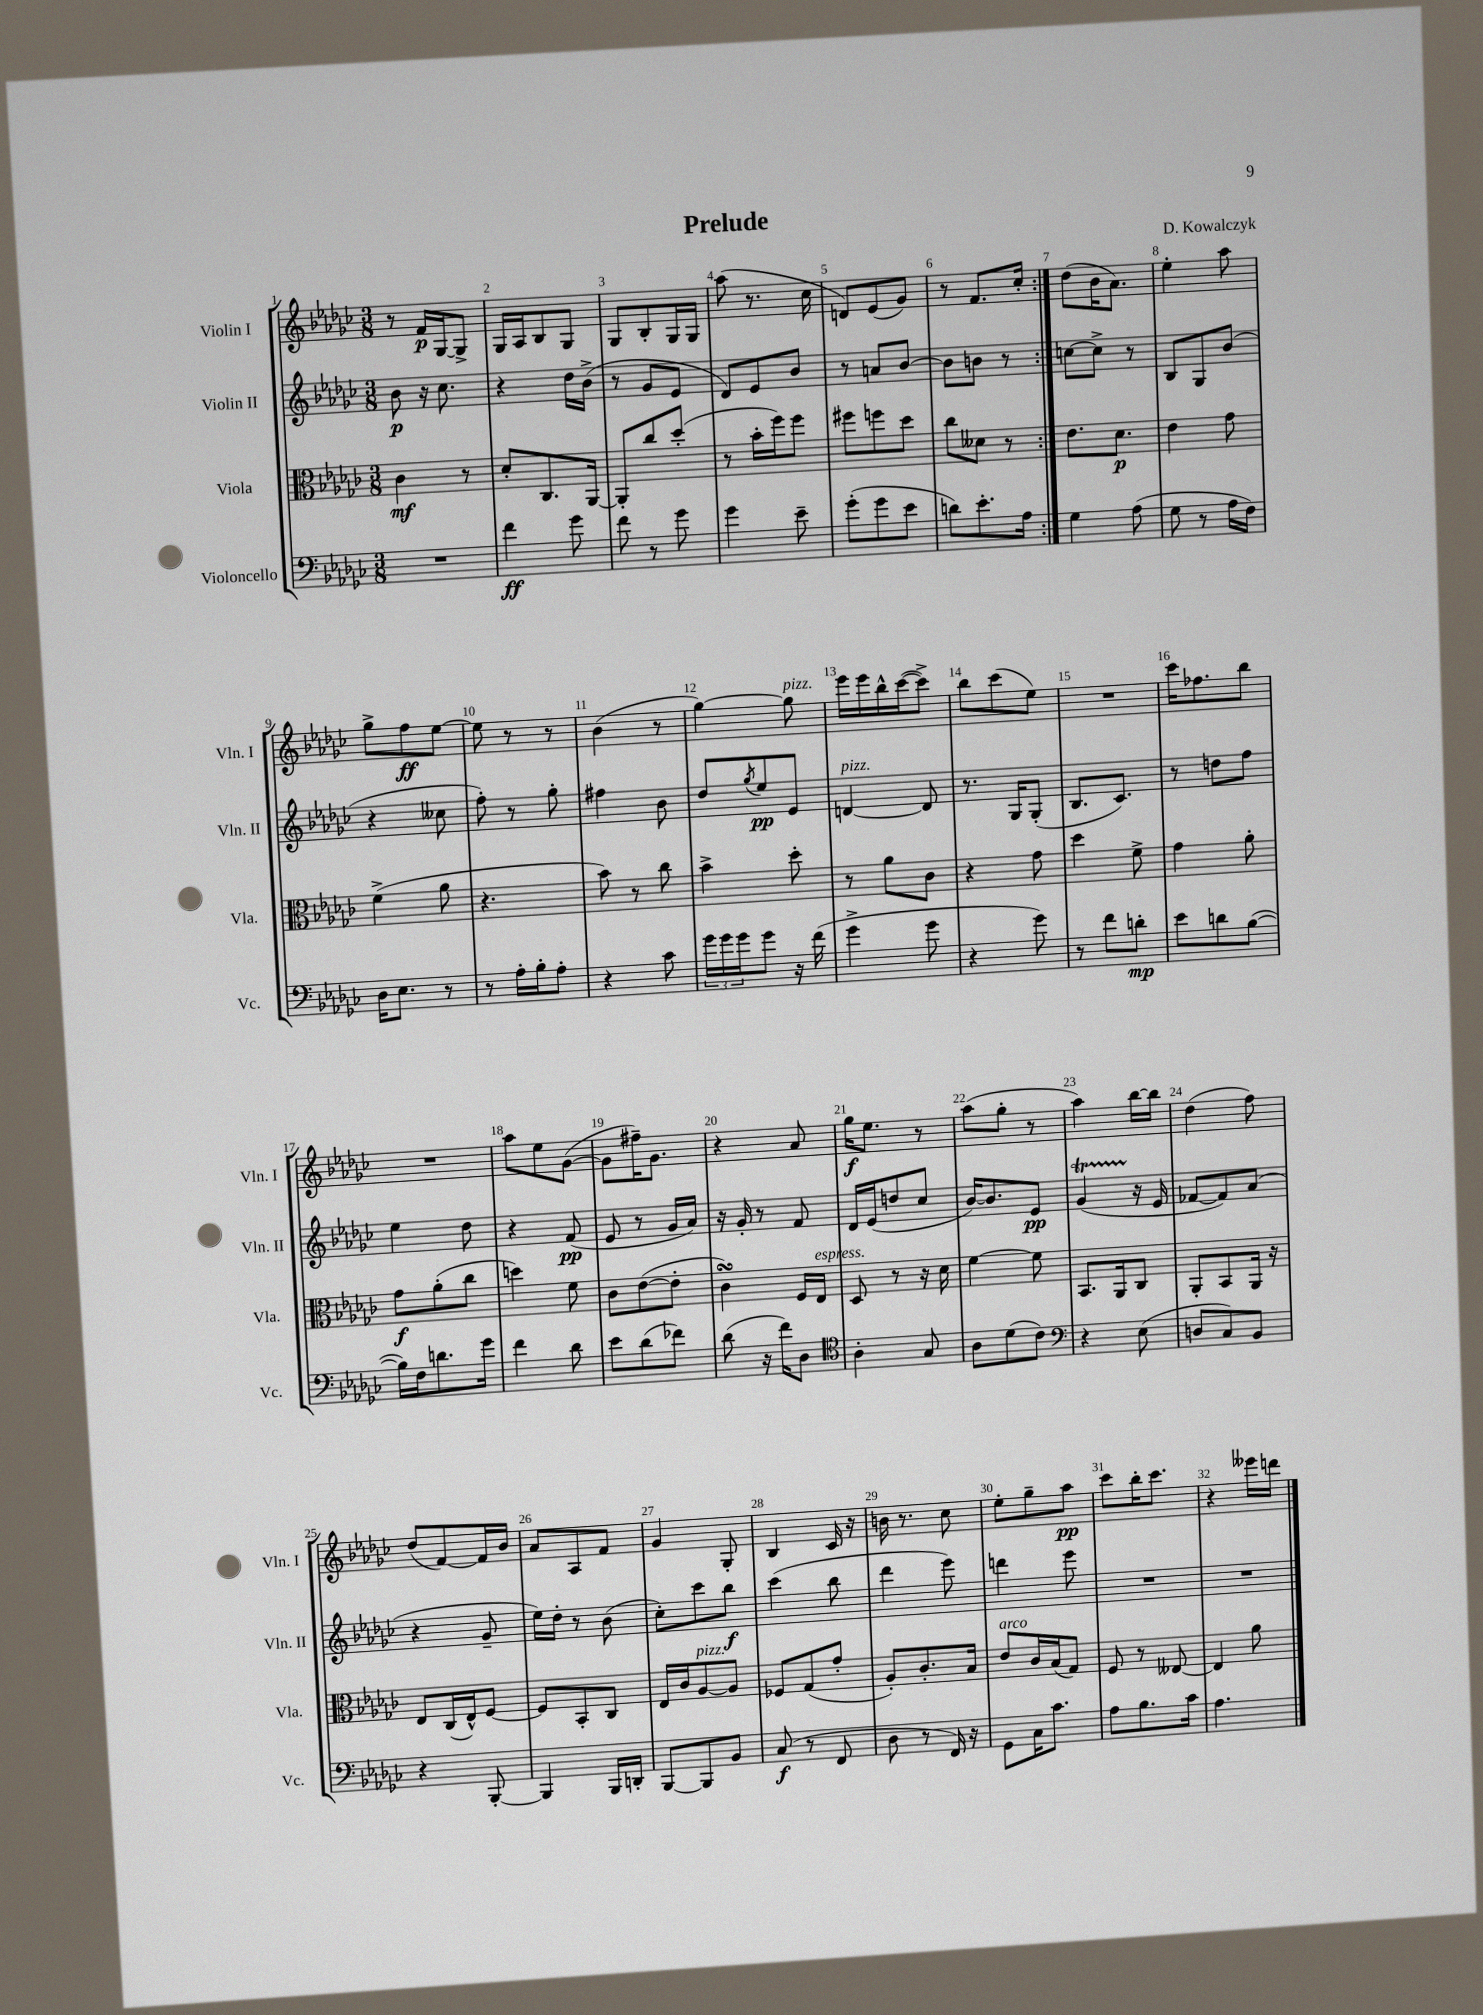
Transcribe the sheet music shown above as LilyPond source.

\header { title = "Prelude" composer = "D. Kowalczyk" }
<<
\new StaffGroup <<
\new Staff = "s0" \with { instrumentName = "Violin I" shortInstrumentName = "Vln. I" } {
    \clef treble \key ges \major \numericTimeSignature \time 3/8
    \repeat volta 2 { r8 f'16\p ges16~ ges8-> |
    ges16 aes16 bes8 ges8 |
    ges8 bes8-. ges16 ges16 |
    aes''8( r8. ces''16 |
    d'8) ees'8( ges'8) |
    r8 f'8. ces''16-. | }
    des''8( bes'16 aes'8.) |
    ees''4-. aes''8 |
    ges''8-> f''8\ff ees''8~ |
    ees''8 r8 r8 |
    bes'4( r8 |
    ges''4~) ges''8^\markup { \italic "pizz." } |
    ees'''16 ees'''16 bes''16-^ ces'''16~( ces'''8->) |
    bes''8 ces'''8( ees''8) |
    R4. |
    ces'''16 fes''8. bes''8 |
    R4. |
    aes''8 ees''8 ges'8~( |
    ges'8 fis''16--) ges'8. |
    r4 aes'8 |
    ges''16\f ees''8. r8 |
    aes''8( ges''8-. r8 |
    aes''4) bes''16~ bes''16 |
    des''4( f''8) |
    des''8( f'8~) f'16 bes'16 |
    aes'8 aes8 f'8 |
    ges'4 ges8-. |
    bes4 ces'16 r16 |
    b'16 r8. ces''8 |
    ees''8-. ges''8-- aes''8\pp |
    ces'''8 bes''16-. ces'''8. |
    r4 eeses'''16 d'''16 \bar "|." |
}
\new Staff = "s1" \with { instrumentName = "Violin II" shortInstrumentName = "Vln. II" } {
    \clef treble \key ges \major \numericTimeSignature \time 3/8
    \repeat volta 2 { bes'8\p r16 ces''8. |
    r4 des''16 bes'16->( |
    r8 ges'8 ees'8 |
    des'8) ees'8 bes'8 |
    r8 a'8 bes'8~ |
    bes'8 b'8 r8 | }
    c''8~ c''8-> r8 |
    bes8 ges8 bes'8( |
    r4 ceses''8 |
    f''8-.) r8 ges''8-. |
    fis''4 bes'8 |
    des''8 \acciaccatura { ges''8 } ees''8\pp ees'8 |
    d'4~^\markup { \italic "pizz." } d'8 |
    r8. ges16 ges8-.( |
    bes8. ces'8.) |
    r8 d''8 f''8 |
    ees''4 des''8 |
    r4 f'8\pp( |
    ees'8 r8 ges'16 aes'16) |
    r16 ges'16-. r8 f'8 |
    des'16 ees'16( d''8 ces''8 |
    bes'16~) bes'8. ees'8\pp |
    ges'4\startTrillSpan( r16\stopTrillSpan ees'16 |
    fes'8~ fes'8) aes'8( |
    r4 ges'8-- |
    ees''16) des''16-. r8 bes'8( |
    ces''8-.) ces'''8 bes''8\f |
    ces'''4( bes''8 |
    des'''4 ees'''8) |
    d'''4 ees'''8 |
    R4. |
    R4. \bar "|." |
}
\new Staff = "s2" \with { instrumentName = "Viola" shortInstrumentName = "Vla." } {
    \clef alto \key ges \major \numericTimeSignature \time 3/8
    \repeat volta 2 { ces'4\mf r8 |
    des'8-. ces8. aes,16~ |
    aes,8-. ces''8 des''8-.( |
    r8 bes'16-. f''16) f''8 |
    fis''8 f''8 des''8 |
    ces''8 deses'8 r8 | }
    ees'8. des'8.\p |
    ees'4 ges'8 |
    f'4->( aes'8 |
    r4. |
    bes'8) r8 ces''8 |
    bes'4-> des''8-. |
    r8 aes'8 ces'8 |
    r4 ges'8 |
    des''4 f'8-> |
    ges'4 aes'8-. |
    ges'8\f aes'8-.( ces''8 |
    d''4) f'8 |
    ces'8 ees'8~( ees'8-. |
    ces'4\turn) f16 ees16^\markup { \italic "espress." } |
    des8 r8 r16 des'16 |
    f'4~ f'8 |
    bes,8. aes,16 ces8 |
    aes,8-. bes,8 aes,16 r16 |
    ees8 ces16( ees16-^) f8~ |
    f8 bes,8-. ces8 |
    ees16 ces'16 aes8~^\markup { \italic "pizz." } aes8 |
    fes8 ges8( ges'8-. |
    aes8-.) ces'8.-. bes16 |
    ees'8^\markup { \italic "arco" } ces'16 bes16( ges8) |
    f8 r8 eeses8~ |
    eeses4 aes'8 \bar "|." |
}
\new Staff = "s3" \with { instrumentName = "Violoncello" shortInstrumentName = "Vc." } {
    \clef bass \key ges \major \numericTimeSignature \time 3/8
    \repeat volta 2 { R4. |
    f'4\ff ges'8 |
    f'8 r8 ges'8 |
    ges'4 ees'8-- |
    ges'8-.( ges'8 ees'8 |
    d'8) ees'8.-. aes16 | }
    ges4 aes8( |
    ges8 r8 aes16 f16) |
    des16 ees8. r8 |
    r8 aes16-. bes16-. aes8-. |
    r4 ces'8 |
    \tuplet 3/2 { ges'16 ges'16 ges'16 } ges'8 r16 f'16( |
    ges'4-> ges'8 |
    r4 ges'8) |
    r8 f'8 d'8-.\mp |
    ees'8 d'8 bes8~( |
    bes16) f16 d'8. ges'16 |
    f'4 des'8 |
    ees'8 des'8( fes'8) |
    des'8( r16 f'16) des8 |
    \clef tenor aes4-. ges8 |
    aes8 des'8( ces'8) |
    \clef bass r4 ees8( |
    d8 ces8) bes,8 |
    r4 bes,,8~-. |
    bes,,4 bes,,16 d,16-. |
    bes,,8~ bes,,8 bes,8 |
    ces8\f( r8 f,8 |
    des8 r8 f,16) r16 |
    ges,8 ces16 ces'8. |
    aes8 bes8. ces'16 |
    aes4. \bar "|." |
}
>>
>>
\layout { \context { \Score \override BarNumber.break-visibility = ##(#f #t #t) barNumberVisibility = #all-bar-numbers-visible } }
